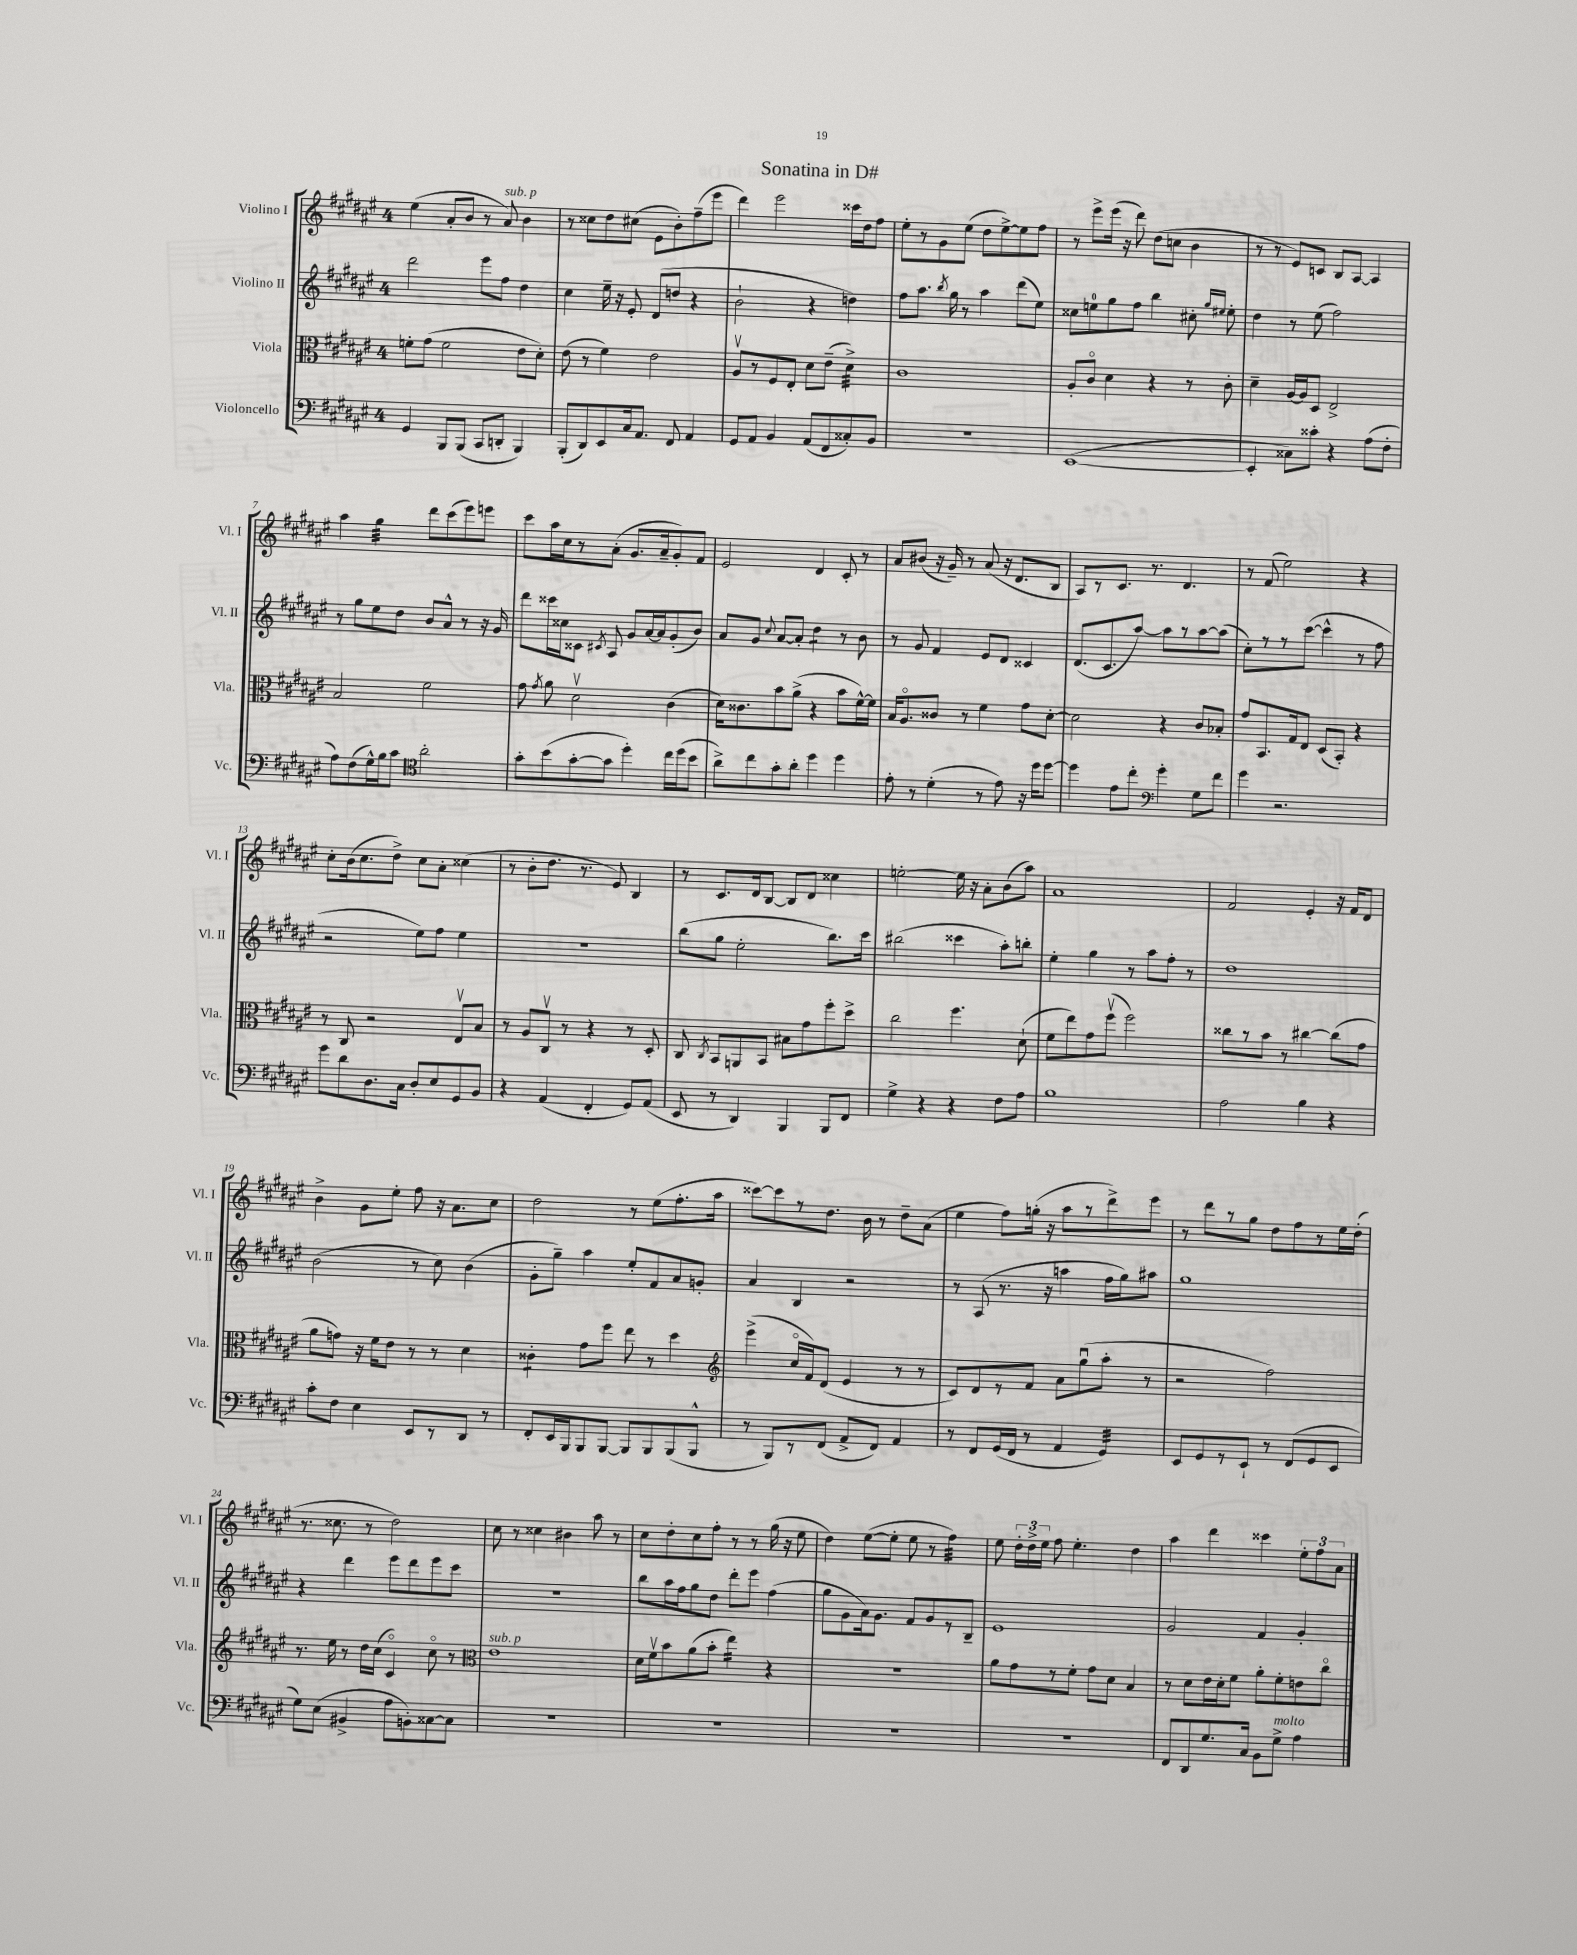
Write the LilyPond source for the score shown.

\header { title = "Sonatina in D#" }
<<
\new StaffGroup <<
\new Staff = "s0" \with { instrumentName = "Violino I" shortInstrumentName = "Vl. I" } {
    \clef treble \key fis \major \once \override Staff.TimeSignature.style = #'single-digit \time 4/4
    \autoBeamOff eis''4( ais'8[-. b'8] r8 ais'8^\markup { \italic "sub. p" }) b'4 |
    r8 cisis''8[ dis''8 cis''8]( eis'8[ b'8-.) fis''8--( eis'''8] |
    dis'''4) eis'''2 cisis'''16[ dis''16 fis''8] |
    eis''8[-. r8 gis'8 eis''8]( dis''8[ eis''8~->) eis''8 fis''8] |
    r8 eis'''8[-> eis'''16]( r16 dis'''8) dis''8[( c''8] b'4 |
    r8 r8 eis'8[) c'8] b8[ ais8]~ ais4 |
    ais''4 gis''4:32 dis'''8[ cis'''8( eis'''8) e'''8] |
    cis'''8[ ais''16 cis''16 r8 ais'8]-.( gis'8.[ ais'16-- gis'8-.) fis'8] |
    eis'2 dis'4 cis'8-. r8 |
    ais'8[ bis'8]( r16 gis'16--) r8 ais'8( r16 dis'8.[ b8] |
    ais8[) r8 cis'8.] r8. dis'4. |
    r8 fis'8( eis''2) r4 |
    cis''8[-. b'16( cis''8. dis''8]->) cis''8[ ais'8]-. cisis''4( |
    r8 b'8[-. dis''8.] r8. eis'8) b4 |
    r8 cis'8.[ dis'16 b8]~ b8[ dis'8] cisis''4 |
    e''2~-. e''16 r16 ais'8[-. b'8( ais''8]) |
    ais'1 |
    fis'2 eis'4-. r16 fis'16[ dis'8] |
    b'4-> gis'8[ eis''8]-. fis''8 r16 ais'8.[ cis''8] |
    dis''2 r8 eis''8[( fis''8.-. ais''16] |
    cisis'''8[~) cisis'''8 r8 dis''8.] b'16 r8 dis''8[-- ais'8]( |
    eis''4 fis''8[) g''16]-.( r16 ais''8[ r8 dis'''8->) eis'''8] |
    r8 dis'''8[ r8 gis''8] dis''8[ fis''8 r8 eis''16 dis''16]-.( |
    r8. cisis''8. r8 dis''2) |
    cis''8 r8 cisis''4 bis'4 ais''8 r8 |
    cis''8[ dis''8-. cis''8 fis''8]-. r8 r8 gis''16( r16 eis''8 |
    dis''4) eis''8[~( eis''8]-. eis''8 r8 fis''4:32) |
    eis''8 \tuplet 3/2 { dis''16[-. dis''16-> eis''16] } fis''8 eis''4.-. dis''4 |
    ais''4 dis'''4 cisis'''4 \tuplet 3/2 { eis''8[-. fis''8 ais'8] } \bar "|." |
}
\new Staff = "s1" \with { instrumentName = "Violino II" shortInstrumentName = "Vl. II" } {
    \clef treble \key fis \major \once \override Staff.TimeSignature.style = #'single-digit \time 4/4
    \autoBeamOff dis'''2 eis'''8[ fis''8] dis''4 |
    cis''4 eis''16-- r16 eis'8-. dis'8[( d''8] r4 |
    b'2-! r4 d''4) |
    fis''8[ ais''8.] \acciaccatura { b''8 } gis''16 r8 ais''4 dis'''8[( eis''8]) |
    cisis''8[ e''8-0 gis''8 fis''8] b''4 cis''8-. \grace { gis''16[ eis''16] } eis''8-. |
    dis''4 r8 eis''8( fis''2) |
    r8 gis''8[ eis''8 dis''8] b'8[ ais'8]-^ r8 r16 gis'16 |
    dis'''8[ cisis'''16 cisis''16 cisis'8] \acciaccatura { cis'8 } ais8 gis'8[ ais'16~ ais'16 gis'8-.( b'8]) |
    ais'8[ gis'8] \appoggiatura { cis''8 } ais'8[~ ais'8]-. dis''4:8 r8 b'8 |
    r8 gis'8 fis'4 eis'8[ dis'8] cisis'4 |
    dis'8.[( cis'8. ais''8]~) ais''8[ r8 ais''8~ ais''8]( |
    cis''8[-.) r8 r8 cis'''8]~( cis'''4-^ r8 fis''8 |
    r2 eis''8[) fis''8] eis''4 |
    R1 |
    b''8[( gis''8] eis''2-. b''8.[) cis'''16] |
    bis''2( cisis'''4 ais''8[-.) b''8]-. |
    eis''4-. gis''4 r8 ais''8[ fis''8]-. r8 |
    dis''1 |
    b'2( r8 cis''8) b'4( |
    gis'8[-. gis''8]--) ais''4 eis''8[-. fis'8 ais'8 g'8]-. |
    ais'4 b4 r2 |
    r8 ais8( r8. r16 a''4 fis''16[ gis''16) ais''8] |
    gis''1 |
    r4 dis'''4 eis'''8[ dis'''8 eis'''8 cis'''8] |
    R1 |
    b''8[ ais''16 fis''16 gis''8 dis''8] dis'''8[-. eis'''8] fis''4( |
    gis''8[ gis'8 ais'16) gis'8.] fis'8[ gis'8 r8 b8]-- |
    eis'1 |
    gis'2 fis'4 gis'4-. \bar "|." |
}
\new Staff = "s2" \with { instrumentName = "Viola" shortInstrumentName = "Vla." } {
    \clef alto \key fis \major \once \override Staff.TimeSignature.style = #'single-digit \time 4/4
    \autoBeamOff f'8[-. gis'8]( f'2 eis'8[ dis'8]-.) |
    eis'8( r8 fis'4) eis'2 |
    ais8[\upbow r8 fis8 eis8]-. dis'8[ eis'8]--( dis'4:32->) |
    cis'1 |
    ais8[-. cis'8]\flageolet dis'4 r4 r8 cis'8-. |
    dis'4-- ais16[~ ais16 dis8] eis2-> |
    b2 fis'2 |
    gis'8 \acciaccatura { gis'8 } ais'8 dis'2\upbow cis'4( |
    dis'16[) cisis'8. b'8 ais'8]->( r4 b'8[ fis'16~-^) fis'16] |
    b16[ ais8.\flageolet cisis'8] r8 fis'4 gis'8[ dis'8]~-. |
    dis'2 r4 cis'8[ bes8]-. |
    gis'8[ b,8. gis16 eis8] dis8[( b,8]-.) r4 |
    r8 cis8 r2 eis8[\upbow b8] |
    r8 ais8[ cis8]\upbow r8 r4 r8 dis8-. |
    cis8 \acciaccatura { cis8 } b,8[ a,8 b,8] bis8[ gis'8 fis''8-. dis''8]-> |
    cis''2 fis''4. dis'8-!( |
    fis'8[ eis''8) gis'8 fis''8]\upbow( fis''2) |
    cisis''8[ r8 b'8] r8 cis''4~ cis''8[( gis'8] |
    ais'8[ g'8]) r16 fis'16[ eis'8] r8 r8 dis'4 |
    cisis'4:8-. gis'8[ fis''8] eis''8 r8 dis''4 |
    \clef treble eis'''4->( cis''16[\flageolet fis'16) dis'8]( eis'4 r8 r8 |
    cis'8[) dis'8 r8 fis'8] ais'8[ gis''8\downbow( ais''8]-. r8 |
    r2 fis''2) |
    r8. eis''16 r8 dis''16[ cis''16]( cis'4\flageolet) cis''8\flageolet r8 |
    \clef alto eis'1^\markup { \italic "sub. p" } |
    dis'16[ fis'16\upbow b'8 ais'8( b'8]-. eis''4:16) r4 |
    R1 |
    ais'8[ gis'8 r8 fis'8]-. gis'8[ dis'8] b4 |
    r8 dis'8[ eis'16 dis'16-. fis'8] ais'8[-. fis'8-. e'8 cis''8]\flageolet \bar "|." |
}
\new Staff = "s3" \with { instrumentName = "Violoncello" shortInstrumentName = "Vc." } {
    \clef bass \key fis \major \once \override Staff.TimeSignature.style = #'single-digit \time 4/4
    \autoBeamOff gis,4 b,,8[ b,,8]( cis,8[ d,8]-. b,,4) |
    b,,8[-.( dis,8) eis,8 cis16 ais,8.] fis,8 ais,4 |
    gis,8[ ais,8] b,4 ais,8[( fis,8 cisis8-.) b,8] |
    R1 |
    eis,1~( |
    eis,4-. cisis8[) cisis'8]-. r4 ais8[( fis8]-. |
    ais8[) fis8( gis16-^) b16 cis'8] \clef tenor ais'2-. |
    gis'8[-. b'8( gis'8~-. gis'8] dis''4-.) cis''16[ dis''16( b'8] |
    ais'8[->) cis''8 gis'8-. ais'8]-. dis''4 dis''4 |
    eis'8-. r8 dis'4-.( r8 eis'8) r16 dis''16[ dis''8]~ |
    dis''4 eis'8[ cis''8]-. \clef bass gis'4-. gis8[ fis'8] |
    gis'4 r2. |
    gis'8[ dis'8 dis8. cis16] dis8[-. eis8 gis,8 b,8] |
    r4 ais,4( fis,4-. gis,8[) ais,8]( |
    eis,8 r8 dis,4) b,,4 b,,8[ fis,8] |
    gis4-> r4 r4 fis8[ ais8] |
    b1 |
    ais2 b4 r4 |
    cis'8[-. fis8] eis4 eis,8[ r8 dis,8] r8 |
    fis,8[-. eis,16 b,,16 b,,8 b,,8]~ b,,8[ b,,8 b,,8( b,,8]-^ |
    r8 b,,8[) r8 fis,8]( ais,8[-> fis,8]) ais,4 |
    r8 fis,8[ gis,16( fis,16] r8 ais,4 gis,4:32) |
    eis,8[ gis,8 r8 eis,8]-! r8 fis,8[( gis,8 eis,8] |
    gis8[) eis8]( bis,4-> ais8[ b,8-.) cisis8~ cisis8] |
    R1 |
    R1 |
    R1 |
    R1 |
    fis,8[ dis,8 gis8. cis16] b,8[ gis8]->^\markup { \italic "molto" } ais4 \bar "|." |
}
>>
>>
